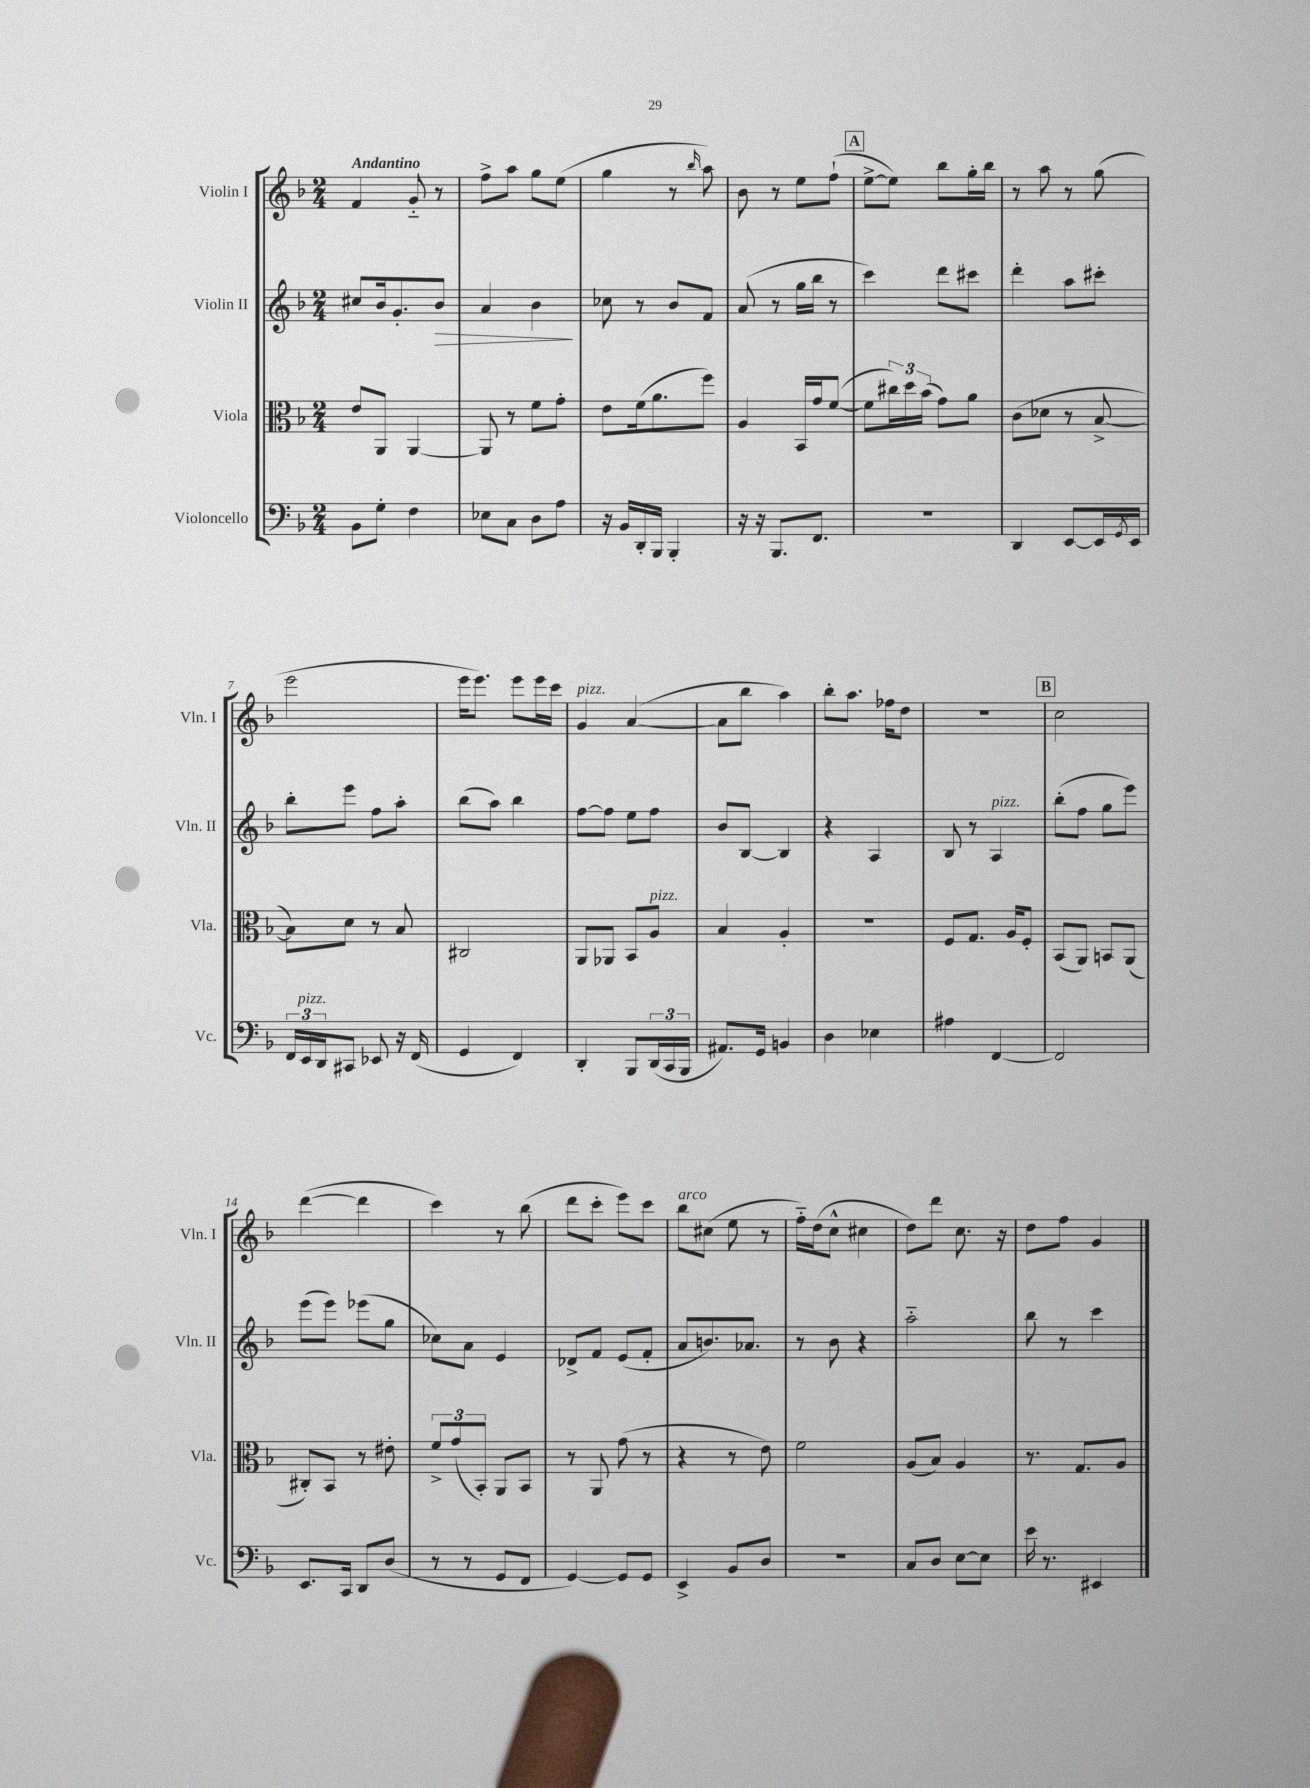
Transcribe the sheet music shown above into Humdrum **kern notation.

**kern	**kern	**kern	**dynam	**kern
*part4	*part3	*part2	*part2	*part1
*staff4	*staff3	*staff2	*staff2	*staff1
*I"Violoncello	*I"Viola	*I"Violin II	*	*I"Violin I
*I'Vc.	*I'Vla.	*I'Vln. II	*	*I'Vln. I
*clefF4	*clefC3	*clefG2	*	*clefG2
*k[b-]	*k[b-]	*k[b-]	*	*k[b-]
*M2/4	*M2/4	*M2/4	*	*M2/4
=1	=1	=1	=1	=1
!	!	!	!	!LO:TX:a:B:t=Andantino
8BB-\L	8e/L	8cc#X/L	.	4f/
8G'\J	8AA/J	16b-/k	.	.
.	.	8.g'/	.	.
4F\	[4AA/	.	.	8g/
!	!	!	!LO:HP:b	!
.	.	8b-/J	>	8r
=2	=2	=2	=2	=2
8E-X\L	8AA/]	4a/	.	8ff^\L
8C\J	8r	.	.	8aa\J
8D\L	8f\L	4b-\	.	8gg\L
8A\J	8g'\J	.	.	(8ee\J
.	.	.	]	.
=3	=3	=3	=3	=3
16r	8e\L	8cc-X\	.	4gg\
16BB-/LL	.	.	.	.
16DD'/	(16f\k	8r	.	.
16BBB-/JJ	8.a\	.	.	.
4BBB-'/	.	8b-/L	.	8r
.	.	.	.	16qqbb-/
.	8ff\J)	8f/J	.	8aa\)
=4	=4	=4	=4	=4
16r	4A/	(8a/	.	8b-\
16r	.	.	.	.
8.BBB-/L	.	8r	.	8r
.	16BB-/LL	16gg\LL	.	8ee\L
8.FF/J	16g/J	16bb-\JJ	.	.
.	([8f/J	8r	.	(8ff`\J
!!LO:REH:place=s1:t=A
=5	=5	=5	=5	=5
2r	8f\L]	4ccc\)	.	[8ee^\L
.	24cc#X\L)	.	.	8ee\J])
.	24dd\	.	.	.
.	(24b-\JJ	.	.	.
.	8g\L)	8ddd\L	.	8bb-\L
.	8a\J	8ccc#X\J	.	16gg'\L
.	.	.	.	16bb-\JJ
=6	=6	=6	=6	=6
4DD/	(8c\L	4ddd'\	.	8r
.	8d-X\J	.	.	8aa\
[8EE/L	8r	8aa\L	.	8r
16EE/L]	[8B-^/	8ccc#X'\J	.	(8gg\
8qGG/	.	.	.	.
16EE/JJ	.	.	.	.
!!LO:LB:g=z
=7	=7	=7	=7	=7
24FF/LL	8B-\L])	8bb-'\L	.	2eee\
!LO:TX:a:i:t=pizz.	!	!	!	!
24EE/	.	.	.	.
24DD/J	.	.	.	.
8CC#X/J	8d\J	8eee\J	.	.
8EE-X/	8r	8ff\L	.	.
16r	8B-/	8aa'\J	.	.
(16FF/	.	.	.	.
=8	=8	=8	=8	=8
4GG/	2C#X/	(8bb-\L	.	16eee\KL
.	.	.	.	8.eee\J)
.	.	8aa\J)	.	.
4FF/)	.	4bb-\	.	8eee\L
.	.	.	.	16eee\L
.	.	.	.	16ccc\JJ
=9	=9	=9	=9	=9
!	!	!	!	!LO:TX:a:i:t=pizz.
4DD'/	8AA/L	[8ff\L	.	4g/
.	8AA-X/J	8ff\J]	.	.
8BBB-/L	8BB-/L	8ee\L	.	([4a/
!	!LO:TX:a:i:t=pizz.	!	!	!
(24DD/L	8A/J	8ff\J	.	.
24CC/	.	.	.	.
24BBB-/JJ	.	.	.	.
=10	=10	=10	=10	=10
8.AA#X/L)	4B-/	8b-/L	.	8a\L]
.	.	[8B-/J	.	8bb-\J
16GG/Jk	.	.	.	.
4BBn/	4A'/	4B-/]	.	4aa\)
=11	=11	=11	=11	=11
4D\	2r	4r	.	8bb-'\L
.	.	.	.	8.aa\J
4E-X\	.	4A/	.	.
.	.	.	.	16ff-X\KL
.	.	.	.	8dd\J
=12	=12	=12	=12	=12
4A#X\	8F/L	8B-/	.	2r
.	8.G/J	8r	.	.
!	!	!LO:TX:a:i:t=pizz.	!	!
[4FF/	.	4A/	.	.
.	16A/KL	.	.	.
.	8F'/J	.	.	.
!!LO:REH:place=s1:t=B
=13	=13	=13	=13	=13
2FF/]	(8BB-/L	(8bb-'\L	.	2cc\
.	8AA/J)	8ff\J	.	.
.	8BBn/L	8gg\L	.	.
.	(8AA/J	8eee\J)	.	.
!!LO:LB:g=z
=14	=14	=14	=14	=14
8.EE/L	8C#X'/L)	(8eee\L	.	([4ddd\
.	8BB-/J	8eee\J)	.	.
16CC/Jk	.	.	.	.
8DD/L	8r	(8eee-X\L	.	4ddd\]
(8D/J	8e#X'\	8gg\J	.	.
=15	=15	=15	=15	=15
8r	12f^/L	8cc-X\L)	.	4ccc\)
.	(12g/	.	.	.
8r	.	8a\J	.	.
.	12BB-'/J)	.	.	.
8GG/L	8AA/L	4e/	.	8r
8FF/J	8BB-/J	.	.	(8bb-\
=16	=16	=16	=16	=16
[4GG/)	8r	8d-X^/L	.	8ddd\L
.	8AA/	8f/J	.	8ccc'\J
8GG/L]	(8g\	(8e/L	.	8eee\L)
8GG/J	8r	8f'/J	.	8ccc\J
=17	=17	=17	=17	=17
!	!	!	!	!LO:TX:a:i:t=arco
4EE^/	4r	8a/L	.	8bb-\L
.	.	8.bn/)	.	(8cc#X\J
8BB-/L	8r	.	.	8ee\
.	.	8.a-X/J	.	.
8D/J	8e\)	.	.	8r
=18	=18	=18	=18	=18
2r	2f\	8r	.	16ff\LL)
.	.	.	.	(16dd\J
.	.	8b-\	.	8cc^^\J
.	.	4r	.	4cc#X\
=19	=19	=19	=19	=19
8C/L	(8A/L	2aa\	.	8dd\L)
8D/J	8B-/J)	.	.	8ddd\J
[8E\L	4A/	.	.	8.cc\
8E\J]	.	.	.	.
.	.	.	.	16r
=20	=20	=20	=20	=20
16e\	8.r	8bb-\	.	8dd\L
8.r	.	.	.	.
.	.	8r	.	8ff\J
.	8.G/L	.	.	.
4EE#X/	.	4ccc\	.	4g/
.	8A/J	.	.	.
==	==	==	==	==
*-	*-	*-	*-	*-
